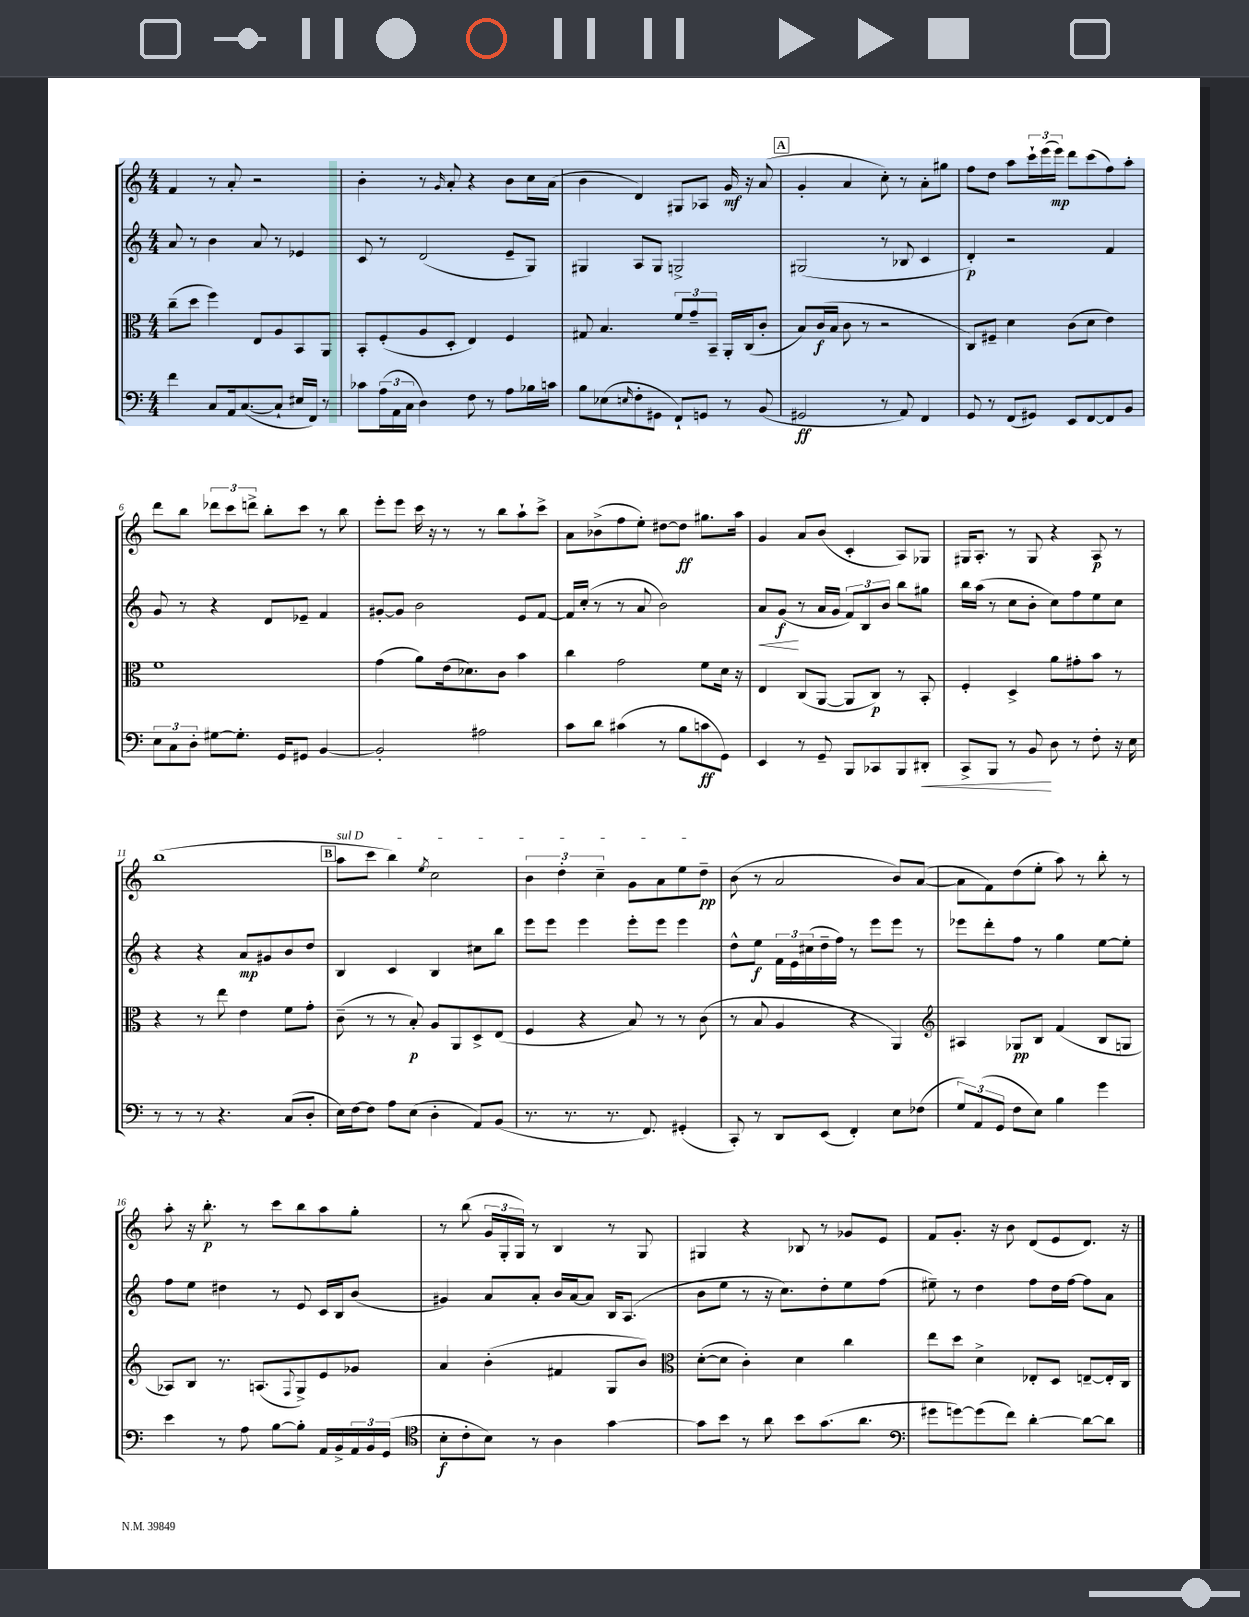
<<
\new StaffGroup <<
\new Staff = "s0" {
    \clef treble \key c \major \numericTimeSignature \time 4/4
    f'4 r8 a'8-. r2 |
    b'4-. r8 \grace { g'16 } a'8-. r4 b'8 c''16 a'16( |
    b'4 d'4) gis8 aes8 g'16\mf r16 a'8( |
    \mark \markup { \box "A" } g'4-. a'4 c''8-.) r8 a'8-. gis''8 |
    f''8 d''8 a''8 \tuplet 3/2 { c'''16-! e'''16( e'''16\mp) } d'''8 c'''8( f''8) a''8-. |
    d'''8 b''8 \tuplet 3/2 { des'''8 c'''8 d'''8-> } b''8-. c'''8 r8 b''8 |
    e'''8-. e'''8 c'''16 r16 r8 r8 b''8 a''8-! c'''8-> |
    a'8 bes'8->( f''8 e''8-.) dis''8~ dis''8\ff gis''8. a''16 |
    g'4 a'8 b'8( c'4-. a8) ges8 |
    gis16 a8.-. r8 gis8 r4 a8\p r8 |
    b''1( |
    \mark \markup { \box "B" } \once \override TextSpanner.bound-details.left.text = \markup { \italic "sul D" } a''8\startTextSpan c'''8 b''4) \acciaccatura { e''8 } c''2 |
    \tuplet 3/2 { b'4 d''4-. c''4-- } g'8 a'8 e''8 d''8--\pp\stopTextSpan |
    b'8( r8 a'2 b'8) a'8~( |
    a'8 f'8) d''8( e''8-. a''8) r8 b''8-. r8 |
    a''8-. r16 b''8.-.\p r8 c'''8 b''8 a''8 g''8-. |
    r8 b''8( \tuplet 3/2 { g'16 g16-. g16) } r8 b4 r8 g8 |
    gis4 r4 bes8 r8 ges'8 e'8 |
    f'8 g'8.-. r16 b'8 d'8( e'8 d'8.) r16 \bar "|." |
}
\new Staff = "s1" {
    \clef treble \key c \major \numericTimeSignature \time 4/4
    a'8 r8 b'4 a'8 r8 ees'4 |
    c'8 r8 d'2( e'8-- g8) |
    gis4 a8 gis8 g2-> |
    \mark \markup { \box "A" } gis2( r8 bes8 c'4 |
    d'4-.\p) r2 f'4 |
    g'8 r8 r4 d'8 ees'8-- f'4 |
    gis'8~-. gis'8 b'2 e'8 f'8~ |
    f'16 c''16-.( r8 r8 a'8 b'2) |
    a'8\< g'8\f\!( r8 a'16 g'16 \tuplet 3/2 { f'8) b8 b'8 } b''8 gis''8 |
    b''16 a''16( r8 c''8 b'8-. c''8) f''8 e''8 c''8 |
    r4 r4 a'8\mp gis'8 b'8 d''8 |
    \mark \markup { \box "B" } b4 c'4 b4 cis''8 b''8 |
    e'''8 e'''8 e'''4 e'''8-. e'''8 e'''4 |
    d''8-^ e''8\f \tuplet 3/2 { f'16 e'16 cis''16( } d''16-- f''16) r8 e'''8 e'''8 r8 |
    ees'''8 d'''8-. f''8 r8 g''4 e''8~ e''8-. |
    f''8 e''8 dis''4 r8 e'8 c'16 b16 b'8( |
    gis'4) a'8 a'8-. b'16 a'16~ a'8 b16 a8.( |
    b'8 e''8 r8 r16 c''8.) d''8-. e''8 f''8( |
    eis''8--) r8 d''4 f''8 d''16 f''16~ f''8 a'8 \bar "|." |
}
\new Staff = "s2" {
    \clef alto \key c \major \numericTimeSignature \time 4/4
    c''8--( d''8 f''4) e8 a8 b,8 a,8 |
    b,8-. f8-.( a8 d8-. e4) f4 |
    gis8 b4. \tuplet 3/2 { f'8 g'8-- b,8-- } a,16-. c16( c'8-. |
    \mark \markup { \box "A" } b8) c'16\f( b16 c'8 r8 r2 |
    c8) fis8-- d'4 c'8( d'8 e'4) |
    f'1 |
    g'4( a'8) e'16( des'8.) c'8 b'4 |
    c''4 g'2 f'8 d'16 r16 |
    e4 c8( a,8~ a,8 c8\p) r8 b,8-. |
    f4-. d4-> a'8 gis'8-. b'8 r8 |
    r4 r8 e''8 e'4 f'8 g'8-. |
    \mark \markup { \box "B" } c'8--( r8 r8 b8-.\p) a8 a,8 d8-> e8( |
    f4 r4 b8) r8 r8 c'8( |
    r8 b8 a4 r4 a,4) |
    \clef treble ais4 ges8\pp b8 f'4( b8 g8 |
    aes8) b8 r8. a8.( \appoggiatura { f8 } g8->) e'8 ges'8 |
    a'4 b'4-.( fis'4 g8 b'8) |
    \clef alto d'8~-.( d'8 c'4-.) d'4 c''4 |
    e''8 d''8 d'4-> ees8-. d8 e8~-- e16-. c16 \bar "|." |
}
\new Staff = "s3" {
    \clef bass \key c \major \numericTimeSignature \time 4/4
    f'4 c8 a,16 c8.~( c8-! eis16 f,16) r8 |
    ces'8 \tuplet 3/2 { a16( a,16 c16 } d4) f8 r8 a8 bes16 c'16 |
    b8 ees8( \grace { e16 } f8-. gis,8 f,8-!) g,8 r8 b,8( |
    \mark \markup { \box "A" } gis,2\ff r8 a,8) f,4 |
    g,8 r8 f,8( gis,8) e,8 f,8~ f,8 b,8 |
    \tuplet 3/2 { e8 c8 d8-. } gis8~ gis8.-. g,16 gis,8 b,4~ |
    b,2-. ais2 |
    c'8 d'8 cis'4( r8 b8 c'8\ff g,8) |
    e,4 r8 g,8-- b,,8 ces,8 b,,8 dis,8-.\< |
    c,8-> b,,8 r8 b,8\! d8 r8 f8-. r16 e16 |
    r8 r8 r8 r4. c8( d8-. |
    \mark \markup { \box "B" } e16) f16~ f8 a8 e8( d4-. a,8) b,8( |
    r8. r8. r8. f,8.) gis,4-.( |
    c,8-.) r8 d,8 e,8( f,4-.) e8 fes8( |
    \tuplet 3/2 { g8) a,8( g,8 } f8 e8) b4 g'4 |
    e'4 r8 a8 b8~ b8-. a,16 b,16-> \tuplet 3/2 { a,16 b,16 g,16( } |
    \clef tenor b8-.\f c'8-. b8) r8 a4 g'4~ |
    g'8 b'8 r8 a'8 b'8 g'8.( a'8. |
    \clef bass gis'8 g'8~) g'8( f'8) d'4~-. d'8~ d'8 \bar "|." |
}
>>
>>
